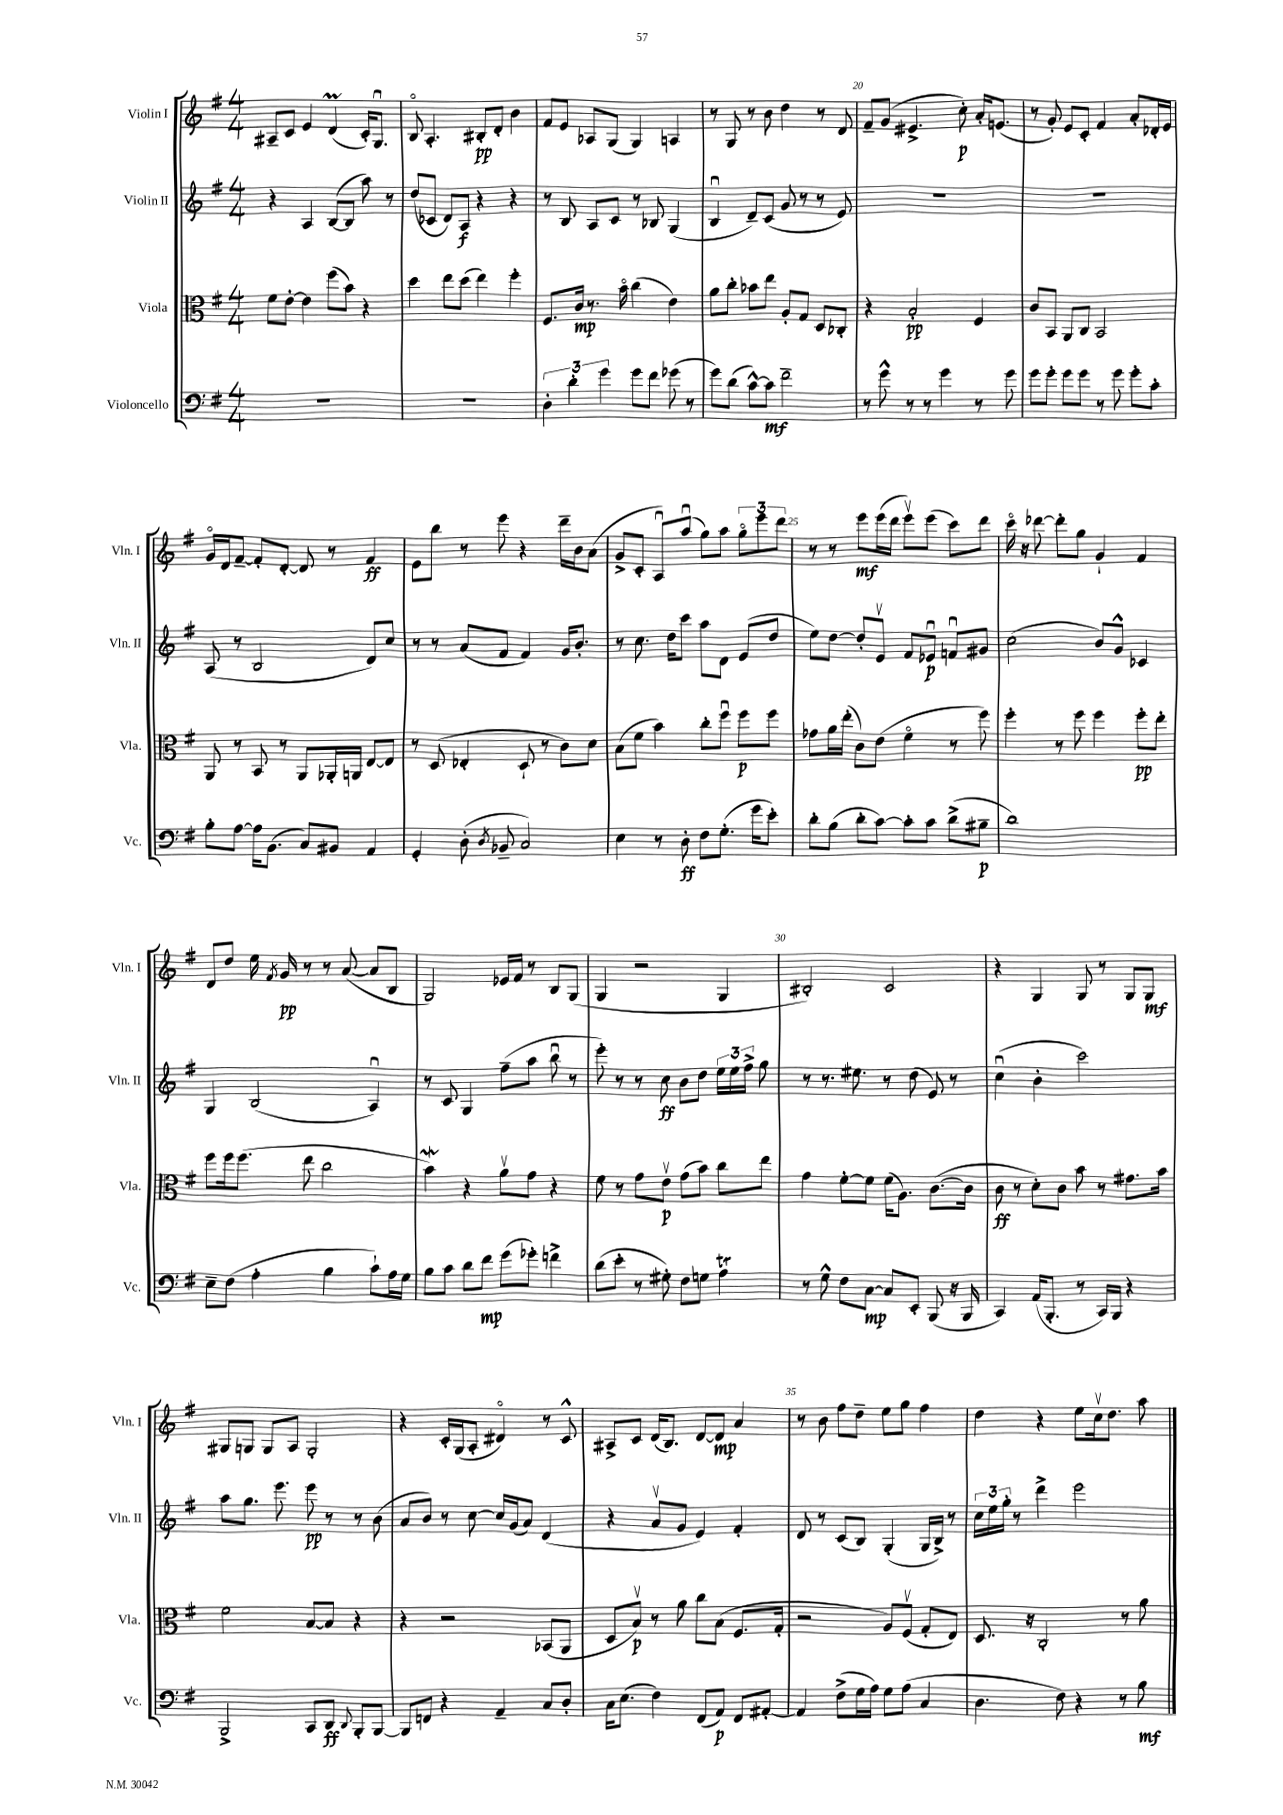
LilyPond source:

<<
\new StaffGroup <<
\new Staff = "s0" \with { instrumentName = "Violin I" shortInstrumentName = "Vln. I" } {
    \clef treble \key g \major \numericTimeSignature \time 4/4
    \autoBeamOff ais8[-- c'8] e'4 d'4\prall( c'16[-.) g8.]\downbow |
    b8\flageolet a4.-. bis8[-.\pp d'8]-. b'4 |
    fis'8[ e'8] aes8[ g8]( g4) a4 |
    r8 g8 r8 b'8 d''4 r8 d'8 |
    fis'8[-- g'8]( eis'4.-> c''8-.\p) a'16[-. e'8.]( |
    r8 g'8-.) e'8[ c'8]-. fis'4 a'8[-. des'16-. e'16] |
    g'16[\flageolet d'16 fis'8]~-- fis'8[-. d'8]~-. d'8 r8 fis'4\ff |
    e'8[ b''8] r8 e'''8 r4 d'''16[-- b'16 a'8]( |
    g'8[-> c'8]-. a8[\downbow) a''8]\downbow( g''8[) a''8] \tuplet 3/2 { g''8[\flageolet e'''8 d'''8] } |
    r8 r8 e'''8[\mf e'''16( d'''16] e'''8[\upbow) e'''8]( c'''8[) d'''8] |
    c'''16\flageolet r16 des'''8~ des'''8[-. g''8] g'4-! fis'4 |
    d'8[ d''8] e''16 \acciaccatura { fis'8 } g'16\pp r8 r8 a'8~( a'8[ b8] |
    g2) ees'16[ fis'16] r8 b8[ g8]( |
    g4 r2 g4 |
    bis2-.) c'2 |
    r4 g4 g8 r8 g8[ g8]\mf |
    gis8[ g8] g8[ a8] g2-. |
    r4 c'16[-. g16( a8]-. dis'4\flageolet) r8 c'8-^ |
    ais8[-> c'8] d'16[( b8.]) d'8[~ d'8]\mp a'4 |
    r8 b'8 fis''8[ d''8]-- e''8[ g''8] fis''4 |
    d''4 r4 e''8[ c''16\upbow d''8.] a''8 \bar "|." |
}
\new Staff = "s1" \with { instrumentName = "Violin II" shortInstrumentName = "Vln. II" } {
    \clef treble \key g \major \numericTimeSignature \time 4/4
    \autoBeamOff r4 a4 b8[~( b8] a''8) r8 |
    d''8[( ces'8] d'8[) a8]\f r4 r4 |
    r8 b8 a8[ c'8] r8 bes8 g4( |
    b4\downbow d'8[--) c'8]( g'8 r8 r8 e'8) |
    R1 |
    R1 |
    a8( r8 b2 d'8[) c''8] |
    r8 r8 a'8[( fis'8] fis'4) g'16[ b'8.]-. |
    r8 c''8. d''16[ c'''8] a''8[ d'8] e'8[( d''8] |
    e''8[) d''8]~ d''8[-. e'8]\upbow fis'8[ ees'8]\downbow\p f'8[\downbow gis'8] |
    c''2( b'8[) g'8]-^ ces'4 |
    g4 b2( a4\downbow) |
    r8 c'8 g4 fis''8[--( a''8] b''8\downbow r8 |
    e'''8-.) r8 r8 c''8\ff b'8[ d''8] \tuplet 3/2 { e''16[ e''16 fis''16]-> } g''8 |
    r8 r8. eis''8. r8 d''8( e'8) r8 |
    c''4\downbow( b'4-. c'''2) |
    a''8[ g''8.] e'''8. e'''8\pp r8 r8 b'8( |
    a'8[ b'8]) r8 c''8~ c''16[ g'16( a'8]) d'4( |
    r4 a'8[\upbow g'8] e'4) fis'4-. |
    d'8 r8 c'8[( b8]) g4-.( g16[ b16]->) r8 |
    \tuplet 3/2 { c''16[ e''16 g''16]-. } r8 d'''4-> e'''2 \bar "|." |
}
\new Staff = "s2" \with { instrumentName = "Viola" shortInstrumentName = "Vla." } {
    \clef alto \key g \major \numericTimeSignature \time 4/4
    \autoBeamOff fis'8[ e'8]~-. e'4 fis''8[( b'8]) r4 |
    d''4 e''8[ d''8]( e''4) fis''4-. |
    fis8.[ c'16]\mp r8. b'16\flageolet c''4( e'4) |
    a'8[ c''8]-. bes'8[ e''8] a8[-. g8] d8[ ces8]-. |
    r4 b2-.\pp fis4 |
    c'8[ b,8] a,8[ c8] b,2 |
    a,8 r8 b,8 r8 a,8[ aes,16-. a,16] e8[~ e8] |
    r8 d8( ees4-. d8-! r8 c'8[) d'8] |
    b8[( fis'8] b'4) c''8[-. fis''8]\downbow fis''8[\p fis''8] |
    ges'8[ a'16 e''16]-.( c'8[) e'8]( fis'4\flageolet r8 fis''8) |
    fis''4-. r8 fis''8 fis''4 fis''8[-.\pp e''8]-. |
    fis''8[ fis''16 fis''8.]( e''8 c''2 |
    b'4\mordent) r4 a'8[\upbow g'8] r4 |
    fis'8 r8 g'8[ e'8]\upbow\p g'8[( b'8]) c''8[ e''8] |
    g'4 fis'8[~-. fis'8] fis'16[( a8.]) c'8.[~( c'16] |
    c'8\ff r8 d'8[-.) c'8] b'8 r8 gis'8.[ b'16] |
    fis'2 b8[~ b8] r4 |
    r4 r2 bes,8[( a,8] |
    d8[ b8]\upbow\p) r8 a'8 c''8[ b8]( fis8.[ g16]-. |
    r2 a8[) fis8]\upbow( g8[-. e8]) |
    d8. r16 c2-. r8 a'8 \bar "|." |
}
\new Staff = "s3" \with { instrumentName = "Violoncello" shortInstrumentName = "Vc." } {
    \clef bass \key g \major \numericTimeSignature \time 4/4
    \autoBeamOff R1 |
    R1 |
    \tuplet 3/2 { d4-. d'4-. g'4 } g'8[ fis'8] ges'8( r8 |
    g'8[) d'8]( c'8[~-^) c'8]\mf fis'2-- |
    r8 g'8-^ r8 r8 g'4 r8 g'8 |
    g'8[ g'8]-. g'8[ g'8] r8 g'8 g'8[-. c'8]-. |
    b8[-. a8]~ a16[ b,8.]( c8[) bis,8] a,4 |
    g,4-. d8-.( \acciaccatura { d8 } bes,8-- c2) |
    e4 r8 d8-.\ff fis8[ g8.]-.( g'16[ e'8]-.) |
    d'8[-. b8]( d'8[-. c'8]~) c'8[-. c'8] d'8[->( bis8]--\p |
    d'1) |
    e8[-- fis8]( a4-. b4 c'8[-!) a16 g16] |
    b8[ c'8] d'8[ fis'8]\mp g'8[( ges'8]-.) f'4-> |
    d'8[( e'8]-. r8 gis8-.) fis8[ g8] a4\trill |
    r8 g8-^ fis8[ c8]~\mp c8[ e,8]-. b,,8( r16 b,,16 |
    c,4) a,16[( b,,8.]-. r8 c,16[) b,,16] r4 |
    b,,2-> c,8[ d,8]\ff \appoggiatura { d,8 } b,,8[-. b,,8]~ |
    b,,8[ f,8] r4 a,4-- c8[ d8]-. |
    c16[ e8.]( fis4) fis,8[( a,8]\p) fis,8[ ais,8]~-. |
    ais,4 fis8[->( g16 a16]) g8[ a8]( c4 |
    d4. fis8) r4 r8 b8\mf \bar "|." |
}
>>
>>
\layout { \context { \Score currentBarNumber = #16 \override BarNumber.break-visibility = ##(#f #t #t) barNumberVisibility = #(every-nth-bar-number-visible 5) } }
